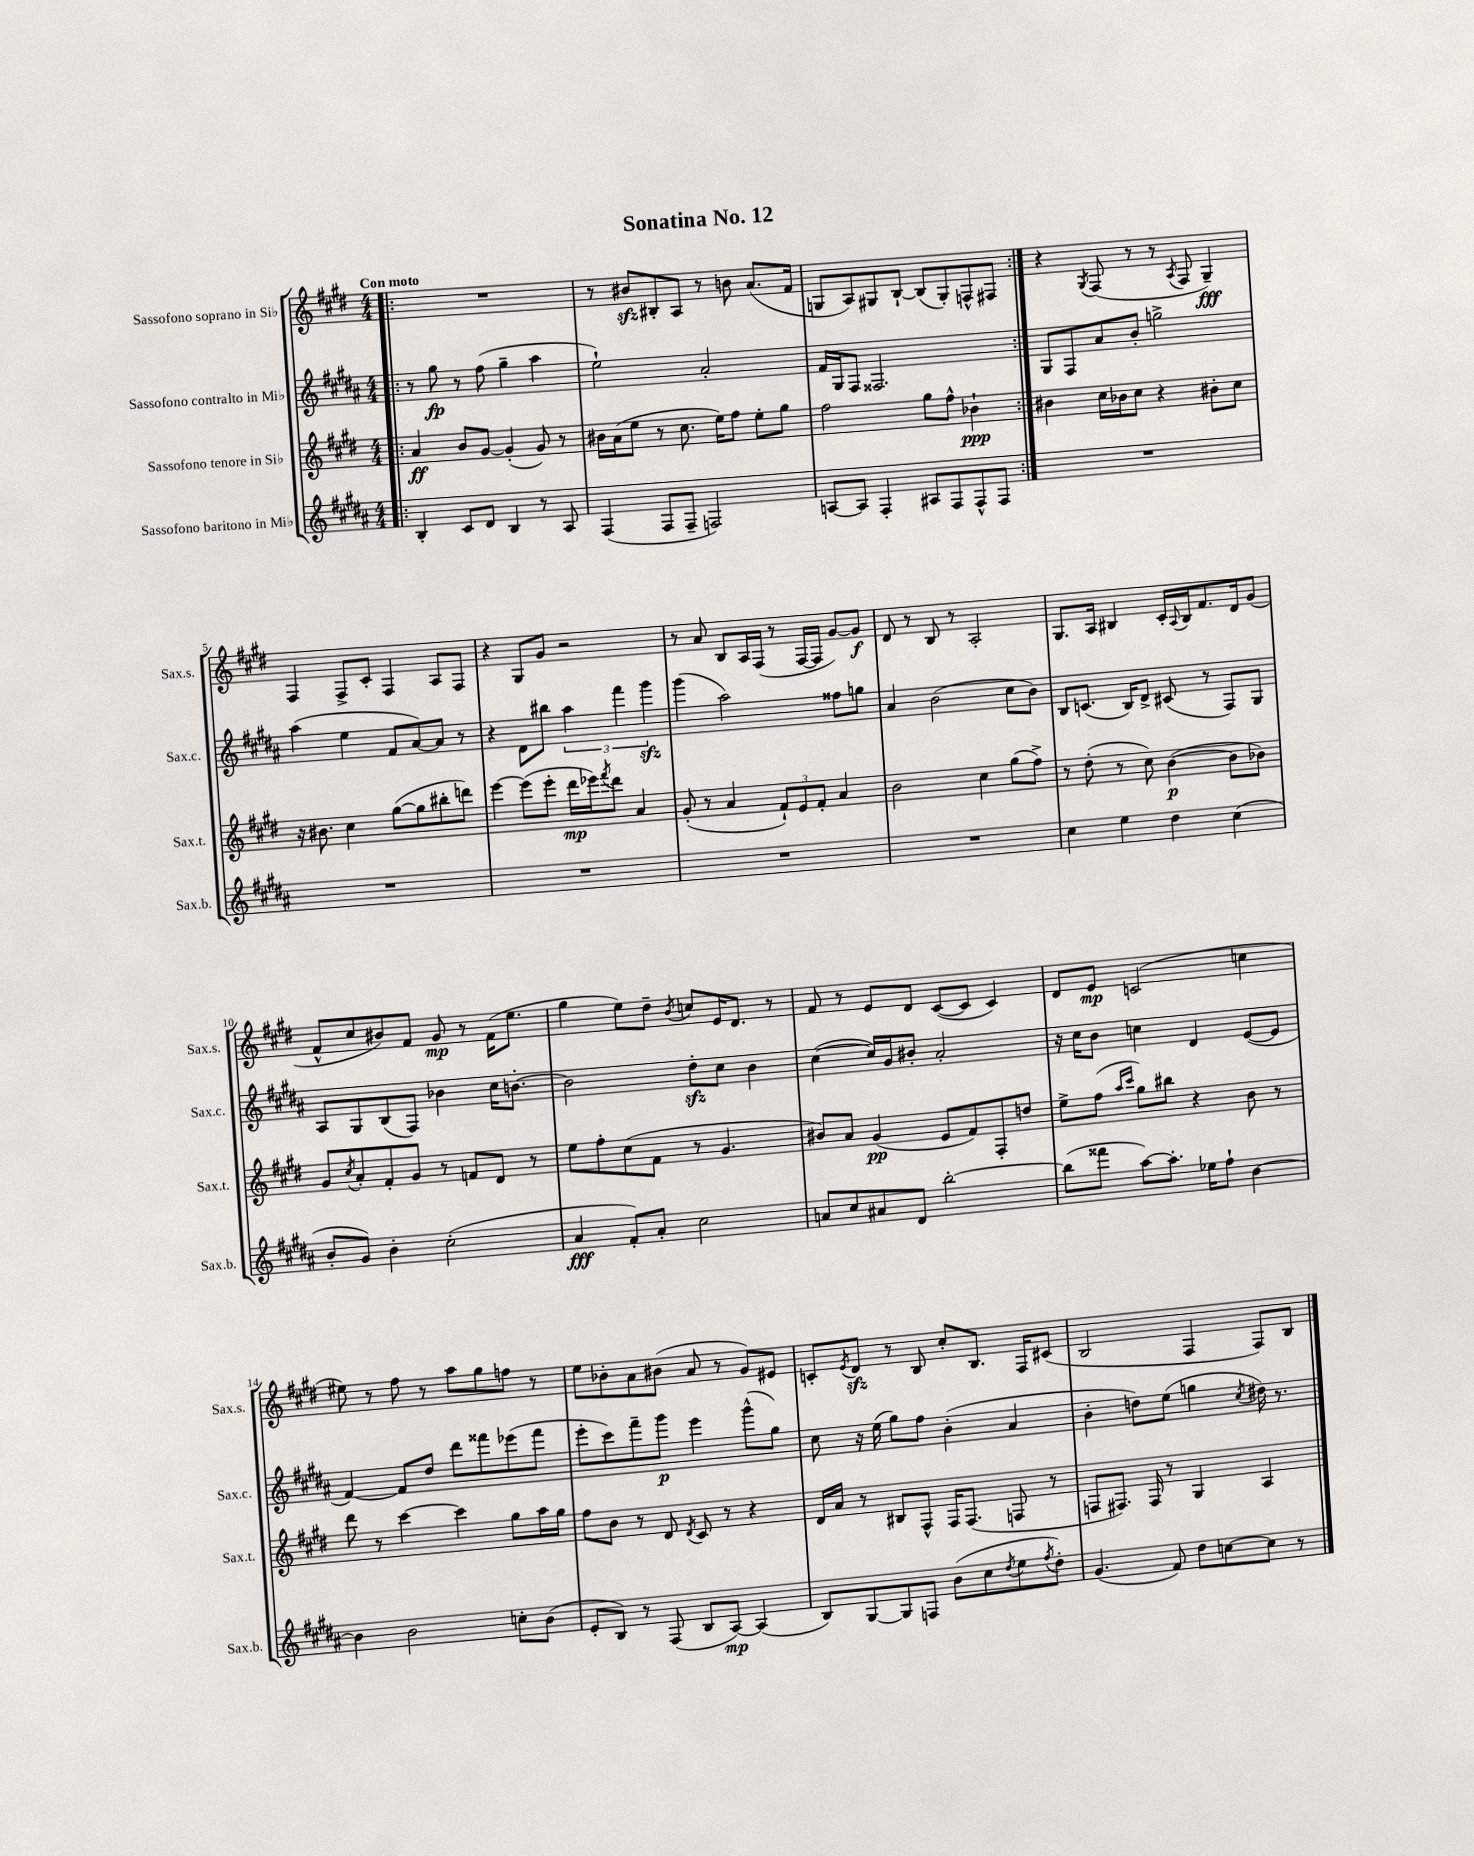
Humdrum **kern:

**kern	**dynam	**kern	**dynam	**kern	**dynam	**kern	**dynam
*part4	*part4	*part3	*part3	*part2	*part2	*part1	*part1
*staff4	*staff4	*staff3	*staff3	*staff2	*staff2	*staff1	*staff1
*I"Sassofono baritono in Mi♭	*	*I"Sassofono tenore in Si♭	*	*I"Sassofono contralto in Mi♭	*	*I"Sassofono soprano in Si♭	*
*I'Sax.b.	*	*I'Sax.t.	*	*I'Sax.c.	*	*I'Sax.s.	*
*clefG2	*	*clefG2	*	*clefG2	*	*clefG2	*
*k[f#c#g#d#a#]	*	*k[f#c#g#d#]	*	*k[f#c#g#d#a#]	*	*k[f#c#g#d#]	*
*M4/4	*	*M4/4	*	*M4/4	*	*M4/4	*
=1!|:	=1!|:	=1!|:	=1!|:	=1!|:	=1!|:	=1!|:	=1!|:
!	!	!	!	!	!	!LO:TX:a:B:t=Con moto	!
4B'/	.	4a/	ff	8r	.	1r	.
.	.	.	.	8gg#\	fp	.	.
8c#/L	.	8b/L	.	8r	.	.	.
8d#/J	.	[8g#/J	.	(8ff#\	.	.	.
4B/	.	(4g#'/]	.	4gg#~\	.	.	.
8r	.	8g#/)	.	4aa#\	.	.	.
8A#/	.	8r	.	.	.	.	.
=2	=2	=2	=2	=2	=2	=2	=2
(4F#/	.	16b#X\LL	.	2ee`\)	.	8r	.
.	.	(16a\J	.	.	.	.	.
.	.	8ee\J	.	.	.	8b#Xzz/L	.
8F#/L	.	8r	.	.	.	8B#X'/	.
8F#~/J	.	8.cc#\	.	.	.	8A/J	.
2Fn/)	.	.	.	2a#'/	.	8r	.
.	.	16ee\KL)	.	.	.	.	.
.	.	8ff#\J	.	.	.	8bn\	.
.	.	8ee'\L	.	.	.	(8.a/L	.
.	.	8gg#\J	.	.	.	.	.
.	.	.	.	.	.	16f#/Jk	.
=3	=3	=3	=3	=3	=3	=3	=3
[8An/L	.	2ff#\	.	16f#/LL	.	8Gn/L	.
.	.	.	.	16G#/J	.	.	.
8A/J]	.	.	.	8F#/J	.	8A/)	.
4F#'/	.	.	.	2.F##X/	.	8G#X/	.
.	.	.	.	.	.	[8B`/J	.
8A#X/L	.	8gg#\L	.	.	.	(8B/L]	.
8F#/	.	8ff#^^\J	.	.	.	8G#'/)	.
8F#^^/	.	4b-X`\	ppp	.	.	8Fn^^/	.
8F#/J	.	.	.	.	.	8F#X/J	.
=4:|!	=4:|!	=4:|!	=4:|!	=4:|!	=4:|!	=4:|!	=4:|!
1r	.	4b#X\	.	8G#/L	.	4r	.
.	.	.	.	8F#/	.	.	.
.	.	.	.	.	.	8qG#/	.
.	.	16cc#\LL	.	8a#/	.	(8F#/	.
.	.	16b-X\J	.	.	.	.	.
.	.	8cc#\J	.	8b'/J	.	8r	.
.	.	4r	.	2ggn^\	.	8r	.
.	.	.	.	.	.	8qA/	.
.	.	.	.	.	.	8F#/	.
.	.	8b#X'\L	.	.	.	4G#~/)	fff
.	.	8cc#\J	.	.	.	.	.
!!LO:LB:g=z
=5	=5	=5	=5	=5	=5	=5	=5
1r	.	16r	.	(4aa#\	.	4F#/	.
.	.	8.b#X\	.	.	.	.	.
.	.	4cc#\	.	4ee\	.	8F#^/L	.
.	.	.	.	.	.	8c#'/J	.
.	.	([8gg#\L	.	8f#/L	.	4F#/	.
.	.	8gg#\]	.	[8a#/)	.	.	.
.	.	8bb#X'\	.	8a#/J]	.	8A/L	.
.	.	8dddn\J)	.	8r	.	8F#/J	.
=6	=6	=6	=6	=6	=6	=6	=6
1r	.	[4eee\	.	4r	.	4r	.
.	.	(8eee\L]	.	8d#\L	.	8G#/L	.
.	.	8eee'\J	.	8bb#X\J	.	8g#/J	.
.	.	16ddd#\LL	mp	6aa#\	.	2r	.
.	.	16eee-X\J)	.	.	.	.	.
.	.	8qfff#/	.	.	.	.	.
.	.	8ddd#\J	.	.	.	.	.
.	.	.	.	6fff#\	.	.	.
.	.	4a/	.	.	.	.	.
.	.	.	.	6ggg#zz\	.	.	.
=7	=7	=7	=7	=7	=7	=7	=7
1r	.	(8g#'/	.	(4ggg#\	.	8r	.
.	.	8r	.	.	.	8a/	.
.	.	4a/	.	2aa#\)	.	8B/L	.
.	.	.	.	.	.	16A/L	.
.	.	.	.	.	.	(16F#/JJ	.
.	.	12f#`/L)	.	.	.	8r	.
.	.	12e/	.	.	.	.	.
.	.	.	.	.	.	[16F#/LL	.
.	.	12f#'/J	.	.	.	.	.
.	.	.	.	.	.	16F#/JJ]	.
.	.	4a/	.	8ff##X\L	.	[8g#/L)	.
.	.	.	.	8ggn\J	.	8g#/J]	f
=8	=8	=8	=8	=8	=8	=8	=8
1r	.	2b\	.	4a#/	.	8d#/	.
.	.	.	.	.	.	8r	.
.	.	.	.	(2b\	.	8B/	.
.	.	.	.	.	.	8r	.
.	.	4cc#\	.	.	.	2A'/	.
.	.	(8gg#\L	.	8cc#\L	.	.	.
.	.	8ff#^\J)	.	8b\J)	.	.	.
=9	=9	=9	=9	=9	=9	=9	=9
4cc#\	.	8r	.	8B/L	.	8.G#/L	.
.	.	(8dd#'\	.	(8.cn/J	.	.	.
.	.	.	.	.	.	16A/Jk	.
4ee\	.	8r	.	.	.	4B#X/	.
.	.	.	.	16B/KL)	.	.	.
.	.	8cc#\)	.	8d#^/J	.	.	.
4dd#\	.	([4b\	p	(8c#X/	.	16c#'/LL	.
.	.	.	.	.	.	8qqA/	.
.	.	.	.	.	.	16B#/J	.
.	.	.	.	8r	.	8.f#/	.
(4cc#\	.	8b\L]	.	8F#/L)	.	.	.
.	.	.	.	.	.	16d#/k	.
.	.	8b-X\J)	.	8G#/J	.	(8g#/J	.
!!LO:LB:g=z
=10	=10	=10	=10	=10	=10	=10	=10
8b'/L	.	8g#/L	.	8A#/L	.	8f#^^/L	.
.	.	8qcc#/	.	.	.	.	.
8g#/J)	.	8a'/	.	8G#/	.	8cc#/	.
4b'\	.	8f#'/	.	(8B/	.	8b#X/)	.
.	.	8g#/J	.	8F#/J)	.	8f#/J	.
(2cc#'\	.	8r	.	4b-X\	.	8g#/	mp
.	.	8fn/L	.	.	.	8r	.
.	.	8d#/J	.	16cc#\KL	.	(16f#\KL	.
.	.	.	.	[8.bn'\J	.	8.ee\J	.
.	.	8r	.	.	.	.	.
=11	=11	=11	=11	=11	=11	=11	=11
4a#/	fff	8ee\L	.	2b\]	.	4gg#\	.
.	.	8ff#'\	.	.	.	.	.
8f#'/L)	.	(8cc#\	.	.	.	8ee\L)	.
8a#'/J	.	8f#\J	.	.	.	8dd#~\J	.
.	.	.	.	.	.	8qb/	.
2cc#\	.	8r	.	8dd#zz'\L	.	8ccn/L	.
.	.	4.g#/	.	8cc#\J	.	16e/K	.
.	.	.	.	.	.	8.d#/J	.
.	.	.	.	4b\	.	.	.
.	.	.	.	.	.	8r	.
=12	=12	=12	=12	=12	=12	=12	=12
8an/L	.	8b#X/L)	.	([4cc#\	.	8f#/	.
8cc#/	.	8a/J	.	.	.	8r	.
8a#X/	.	(4g#/	pp	16cc#/LL])	.	8e/L	.
.	.	.	.	16g#/J	.	.	.
8d#/J	.	.	.	8b#X'/J	.	8d#/J	.
[2bb'\	.	8e/L	.	2a#'/	.	([8c#/L	.
.	.	8f#/)	.	.	.	8c#/J]	.
.	.	8F#'/	.	.	.	4c#/)	.
.	.	8ddn/J	.	.	.	.	.
=13	=13	=13	=13	=13	=13	=13	=13
(8bb\L]	.	8ee^\L	.	16r	.	8d#/L	.
.	.	.	.	16cc#\KL	.	.	.
8fff##X\J	.	(8ff#\J	.	8b\J	.	8e/J	mp
.	.	16qqaa/LL	.	.	.	.	.
.	.	16qqccc#/JJ	.	.	.	.	.
[8aa#\L)	.	8gg#\L)	.	4ccn\	.	(2cn/	.
8.aa#'\J]	.	8bb#X\J	.	.	.	.	.
.	.	4r	.	4d#/	.	.	.
16ee-X\KL	.	.	.	.	.	.	.
8ff#`\J	.	.	.	.	.	.	.
[4b\	.	8b\	.	([8e/L	.	4ccn\	.
.	.	8r	.	8e/J]	.	.	.
!!LO:LB:g=z
=14	=14	=14	=14	=14	=14	=14	=14
4b\]	.	8ddd#\	.	[4f#/)	.	8ee#X\)	.
.	.	8r	.	.	.	8r	.
2b\	.	[4ccc#\	.	8f#/L]	.	8ff#\	.
.	.	.	.	8dd#/J	.	8r	.
.	.	4ccc#\]	.	8ddd#\L	.	8aa\L	.
.	.	.	.	8fff##X\	.	8gg#\	.
8ccn'\L	.	8gg#\L	.	(8eee-X\	.	8ffn\J	.
(8b\J	.	16aa\L	.	8fff##\J	.	8r	.
.	.	16gg#\JJ	.	.	.	.	.
=15	=15	=15	=15	=15	=15	=15	=15
8e'/L	.	8ff#\L	.	8eee'\L	.	8ee\L	.
8B/J)	.	8b\J	.	8ccc#\)	.	8b-X'\	.
8r	.	8r	.	8fff#~\	.	8a\	.
(8F#/	.	8d#/	.	8ggg#\J	p	(8b#X\J	.
.	.	8qd#/	.	.	.	.	.
8B/L	.	8c#/	.	4eee\	.	8a/	.
[8A#/J)	mp	8r	.	.	.	8r	.
(4A#/]	.	4r	.	(8ggg#^^\L	.	8g#/L)	.
.	.	.	.	8gg#\J)	.	8e#X/J	.
=16	=16	=16	=16	=16	=16	=16	=16
8B/L)	.	16d#/LL	.	8cc#\	.	8cn'/L	.
.	.	16a/JJ	.	.	.	.	.
.	.	.	.	.	.	8qe/	.
[8G#/	.	8r	.	16r	.	8d#zz/J	.
.	.	.	.	(16ee\	.	.	.
8G#/]	.	8B#X/L	.	8gg#\L)	.	8r	.
8Fn/J	.	8F#^^/J	.	8ff#\J	.	8B/	.
(8b\L	.	16F#/KL	.	(4b'\	.	8cc#'/L	.
.	.	(8.F#/J	.	.	.	.	.
8cc#\	.	.	.	.	.	8.B/J	.
8qdd#/	.	.	.	.	.	.	.
8ee\	.	8Fn/	.	4a#/	.	.	.
.	.	.	.	.	.	16F#/KL	.
8qff#/	.	.	.	.	.	.	.
8dd#'\J)	.	8r	.	.	.	(8c#X/J	.
=17	=17	=17	=17	=17	=17	=17	=17
(4.g#/	.	8Fn/L	.	4b'\	.	2B/	.
.	.	8.F#X/J)	.	.	.	.	.
.	.	.	.	8ddn\L)	.	.	.
.	.	16F#/	.	.	.	.	.
8f#/)	.	8r	.	(8ee\J	.	.	.
8dd#\L	.	4G#/	.	4ggn\	.	4F#/	.
[8ccn\	.	.	.	.	.	.	.
.	.	.	.	8qcc#/	.	.	.
8cc\J]	.	4A/	.	16dd#X\)	.	8F#/L)	.
.	.	.	.	8.r	.	.	.
8r	.	.	.	.	.	8B/J	.
==	==	==	==	==	==	==	==
*-	*-	*-	*-	*-	*-	*-	*-
